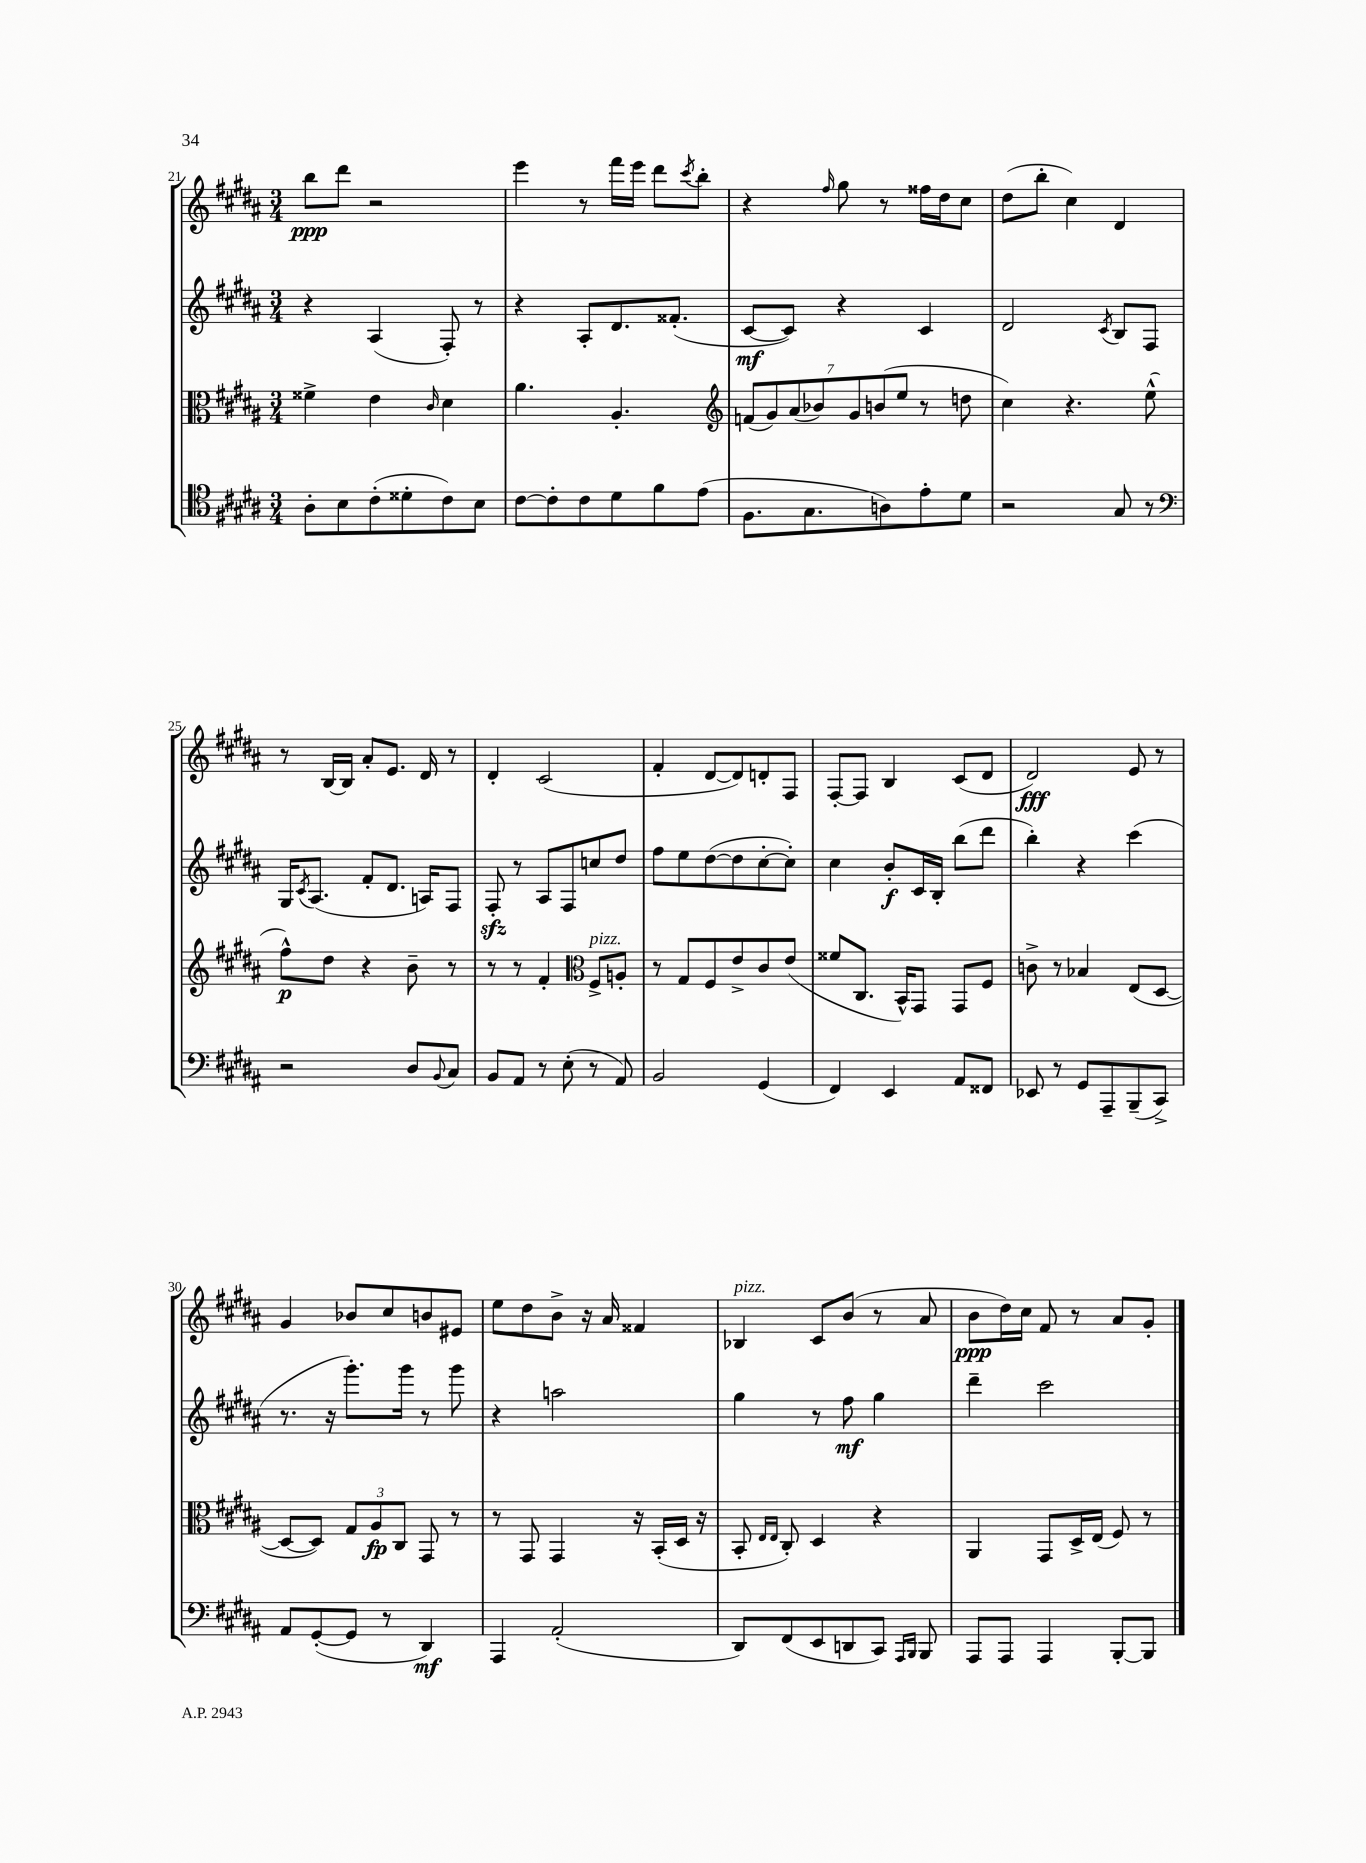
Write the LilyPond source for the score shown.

<<
\new StaffGroup <<
\new Staff = "s0" {
    \clef treble \key b \major \numericTimeSignature \time 3/4
    b''8\ppp dis'''8 r2 |
    e'''4 r8 fis'''16 e'''16 dis'''8 \acciaccatura { cis'''8 } b''8-. |
    r4 \grace { fis''16 } gis''8 r8 fisis''16 dis''16 cis''8 |
    dis''8( b''8-. cis''4) dis'4 |
    r8 b16~ b16 ais'8-. e'8. dis'16 r8 |
    dis'4-. cis'2( |
    fis'4-. dis'8~ dis'8) d'8-. fis8 |
    fis8~-. fis8 b4 cis'8( dis'8 |
    dis'2\fff) e'8 r8 |
    gis'4 bes'8 cis''8 b'8 eis'8 |
    e''8 dis''8 b'8-> r16 ais'16 fisis'4 |
    bes4^\markup { \italic "pizz." } cis'8 b'8( r8 ais'8 |
    b'8\ppp dis''16) cis''16 fis'8 r8 ais'8 gis'8-. \bar "|." |
}
\new Staff = "s1" {
    \clef treble \key b \major \numericTimeSignature \time 3/4
    r4 ais4( fis8-.) r8 |
    r4 ais8-. dis'8. fisis'8.-.( |
    cis'8~\mf cis'8) r4 cis'4 |
    dis'2 \acciaccatura { cis'8 } b8 fis8 |
    gis16 \acciaccatura { cis'8 } ais8.( fis'8-. dis'8. a16) fis8 |
    fis8-.\sfz r8 ais8 fis8 c''8 dis''8 |
    fis''8 e''8 dis''8~( dis''8 cis''8~-. cis''8-.) |
    cis''4 b'8-.\f cis'16 b16-. b''8( dis'''8 |
    b''4-.) r4 cis'''4( |
    r8. r16 gis'''8.-.) gis'''16 r8 gis'''8 |
    r4 a''2 |
    gis''4 r8 fis''8\mf gis''4 |
    dis'''4-- cis'''2 \bar "|." |
}
\new Staff = "s2" {
    \clef alto \key b \major \numericTimeSignature \time 3/4
    fisis'4-> e'4 \grace { cis'16 } dis'4 |
    ais'4. ais4.-. |
    \clef treble \tuplet 7/4 { f'8( gis'8) ais'8( bes'8) gis'8 b'8( e''8 } r8 d''8 |
    cis''4) r4. e''8-^( |
    fis''8-^\p) dis''8 r4 b'8-- r8 |
    r8 r8 fis'4-. \clef alto fis8->^\markup { \italic "pizz." } a8-. |
    r8 gis8 fis8 e'8-> cis'8 e'8( |
    fisis'8 cis8. b,16-^) gis,8 gis,8 fis8 |
    c'8-> r8 bes4 e8( dis8~ |
    dis8~ dis8) \tuplet 3/2 { gis8 ais8\fp cis8 } gis,8 r8 |
    r8 gis,8 gis,4 r16 b,16-.( dis16 r16 |
    b,8-. \grace { e16 e16 } cis8-.) dis4 r4 |
    ais,4 gis,8 dis16-> e16( fis8) r8 \bar "|." |
}
\new Staff = "s3" {
    \clef tenor \key b \major \numericTimeSignature \time 3/4
    ais8-. b8 cis'8-.( disis'8-. cis'8) b8 |
    cis'8~ cis'8-. cis'8 dis'8 fis'8 e'8( |
    fis8. gis8. a8) e'8-. dis'8 |
    r2 gis8 r8 |
    \clef bass r2 dis8 \appoggiatura { b,8 } cis8 |
    b,8 ais,8 r8 e8-.( r8 ais,8) |
    b,2 gis,4( |
    fis,4) e,4 ais,8 fisis,8 |
    ees,8 r8 gis,8 ais,,8-- b,,8--( cis,8->) |
    ais,8 gis,8~-.( gis,8 r8 dis,4\mf) |
    ais,,4 ais,2-.( |
    dis,8) fis,8( e,8 d,8 cis,8) \grace { ais,,16 b,,16 } b,,8 |
    ais,,8 ais,,8 ais,,4 b,,8~-. b,,8 \bar "|." |
}
>>
>>
\layout { \context { \Score currentBarNumber = #21 } }
